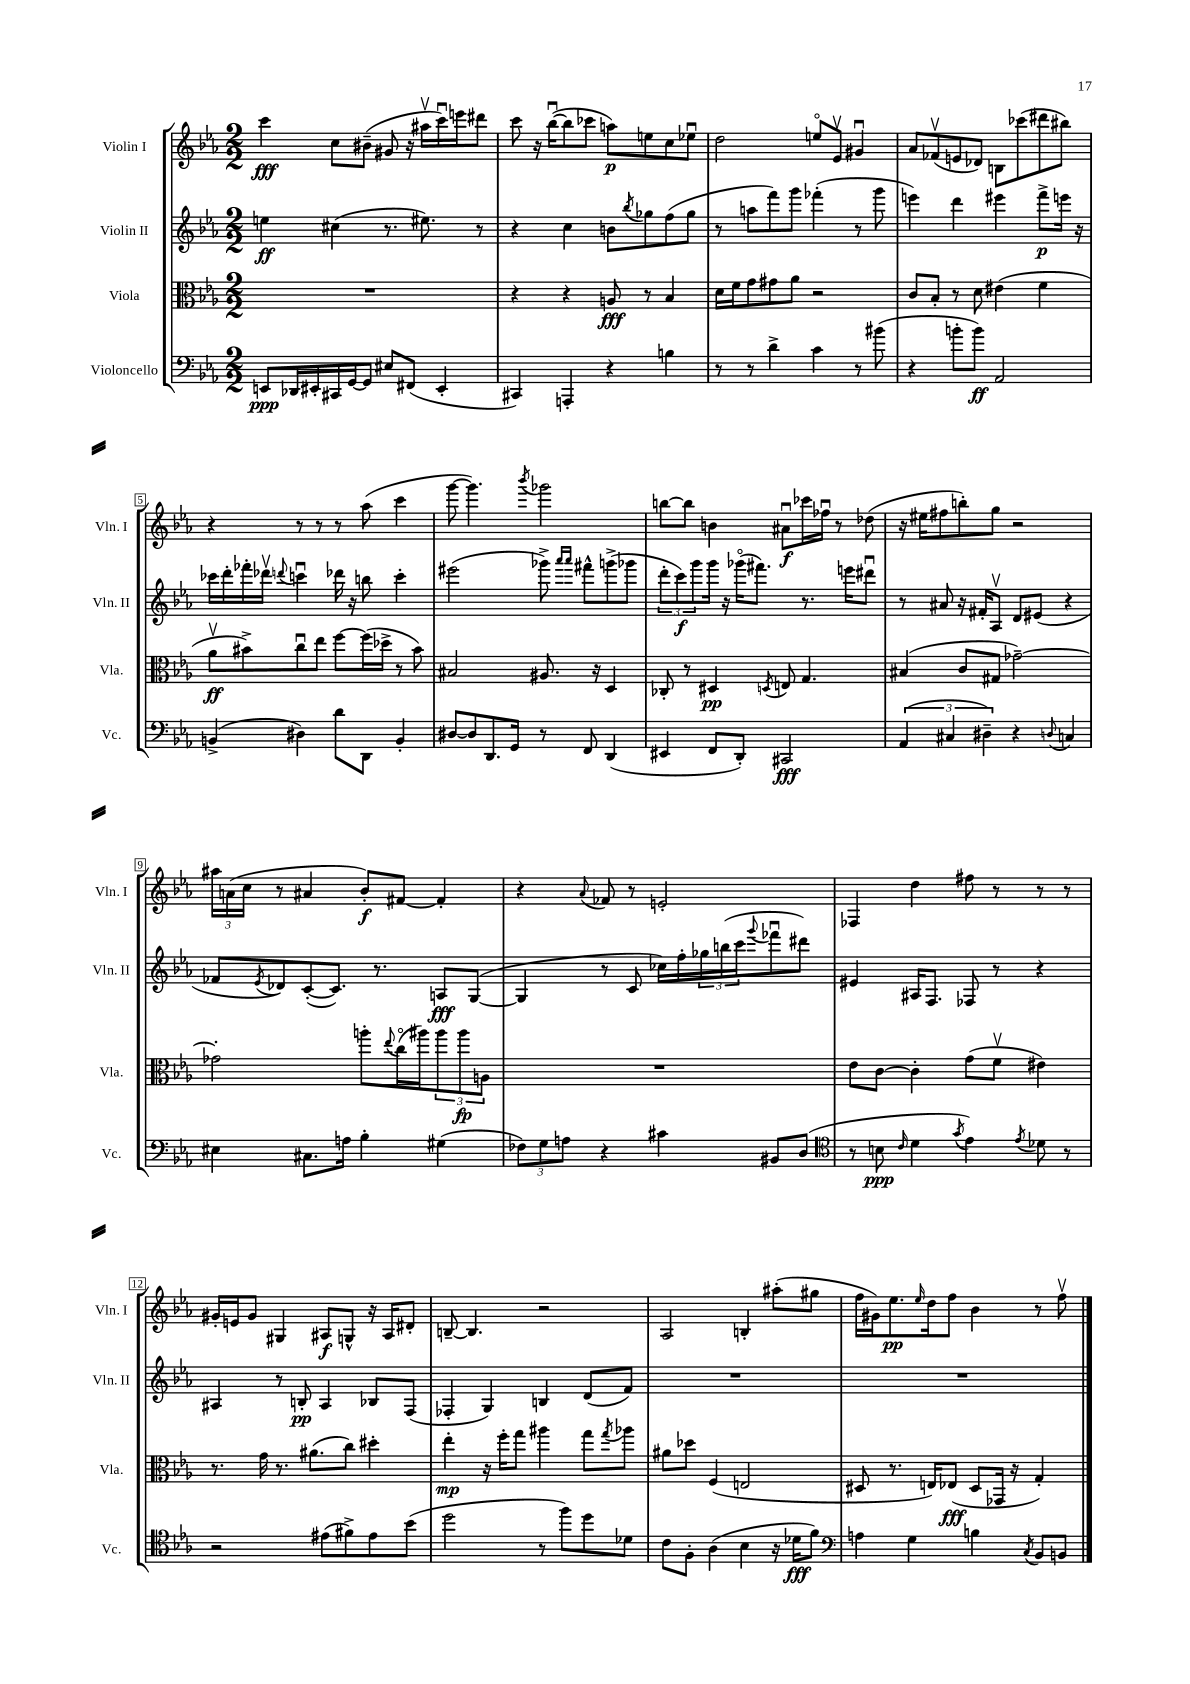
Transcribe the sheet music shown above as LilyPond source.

<<
\new StaffGroup <<
\new Staff = "s0" \with { instrumentName = "Violin I" shortInstrumentName = "Vln. I" } {
    \clef treble \key ees \major \numericTimeSignature \time 2/2
    c'''4\fff c''8 bis'8--( gis'8 r16 ais''16\upbow c'''16\downbow) e'''16 dis'''8 |
    c'''8 r16 bes''16~\downbow( bes''8 ces'''8 a''8\p) e''8 c''8 ees''8\downbow |
    d''2 e''8\flageolet ees'8\upbow gis'4\downbow |
    aes'8 fes'8\upbow( e'8 des'8) b8 ces'''8( dis'''8 bis''8) |
    r4 r8 r8 r8 aes''8( c'''4 |
    g'''8~ g'''4.) \acciaccatura { bes'''8 } ges'''2 |
    b''8~ b''8 b'4 ais'8\downbow\f ces'''16 fes''16\downbow r8 des''8( |
    r16 eis''16 fis''8 b''8-.) g''8 r2 |
    \tuplet 3/2 { ais''16 a'16( c''16 } r8 ais'4 bes'8-.\f) fis'8~ fis'4-. |
    r4 \appoggiatura { aes'8 } fes'8 r8 e'2-. |
    fes4 d''4 fis''8 r8 r8 r8 |
    gis'16-. e'16 gis'8 gis4 ais8\f g8-^ r16 ais16 dis'8-. |
    b8~-- b4. r2 |
    aes2 b4-. ais''8-.( gis''8 |
    f''16 gis'16) ees''8.\pp \grace { ees''16 } d''16 f''8 bes'4 r8 f''8\upbow \bar "|." |
}
\new Staff = "s1" \with { instrumentName = "Violin II" shortInstrumentName = "Vln. II" } {
    \clef treble \key ees \major \numericTimeSignature \time 2/2
    e''4\ff cis''4( r8. eis''8.) r8 |
    r4 c''4 b'8 \acciaccatura { bes''8 } ges''8 f''8( ges''8 |
    r8 a''8 f'''8) g'''8 fes'''4-.( r8 g'''8 |
    e'''4) d'''4 eis'''4 f'''8->\p e'''16 r16 |
    ces'''16 d'''16-. fes'''16-. des'''16\upbow \appoggiatura { d'''8 } c'''4\downbow des'''16 r16 b''8 c'''4-. |
    eis'''2( ges'''8->) \grace { aes'''16 aes'''16 } fis'''8-^ g'''8->( ges'''8 |
    \tuplet 3/2 { d'''8-. c'''8\f) g'''8 } g'''16 r16 ges'''16\flageolet( fis'''8.) r8. e'''16 dis'''8\downbow |
    r8 ais'8 r16 fis'16-. aes8\upbow d'8 eis'8( r4 |
    fes'8 \acciaccatura { ees'8 } des'8) c'8~-.( c'8.) r8. a8\fff g8~( |
    g4 r8 c'8 ces''16) f''16-. \tuplet 3/2 { ges''16 b''16( c'''16 } \appoggiatura { g'''8 } fes'''8\downbow dis'''8) |
    eis'4 ais16 f8. fes8 r8 r4 |
    ais4 r8 b8-.\pp ais4 bes8 f8( |
    fes4-. g4) b4 d'8( f'8) |
    R1 |
    R1 \bar "|." |
}
\new Staff = "s2" \with { instrumentName = "Viola" shortInstrumentName = "Vla." } {
    \clef alto \key ees \major \numericTimeSignature \time 2/2
    R1 |
    r4 r4 a8\fff r8 bes4 |
    d'16 f'16 g'8 gis'8 aes'8 r2 |
    c'8 bes8-. r8 d'8 eis'4( f'4 |
    aes'8\upbow\ff bis'8->) c''8\downbow ees''8 f''8~ f''16( des''16-> r8 bis'8) |
    bis2 ais8. r16 d4 |
    ces8-. r8 dis4\pp \acciaccatura { d8 } e8 g4. |
    bis4( c'8 gis8 ges'2~--) |
    ges'2-. a''8-. \appoggiatura { ees''8 } c''16\flageolet( ais''16) \tuplet 3/2 { ais''8 ais''8\fp a8 } |
    R1 |
    ees'8 c'8~ c'4-. g'8( f'8\upbow eis'4) |
    r8. g'16 r8. ais'8.( c''8) dis''4-. |
    ees''4-.\mp r16 f''16-. g''8 ais''4 g''8 \acciaccatura { g''8 } aes''8 |
    ais'8 des''8 f4( e2 |
    dis8 r8. e16) ees8\fff( dis8 ges,16 r16 g4-.) \bar "|." |
}
\new Staff = "s3" \with { instrumentName = "Violoncello" shortInstrumentName = "Vc." } {
    \clef bass \key ees \major \numericTimeSignature \time 2/2
    e,8\ppp des,16 eis,16-. cis,16 g,16~ g,8 eis8 fis,8( eis,4-. |
    cis,4) a,,4-. r4 b4 |
    r8 r8 d'4-> c'4 r8 bis'8( |
    r4 b'8-. b'8\ff) aes,2 |
    b,4->( dis4) d'8 d,8 b,4-. |
    dis8~ dis8 d,8. g,16 r8 f,8 d,4( |
    eis,4 f,8 d,8-.) cis,2\fff |
    \tuplet 3/2 { aes,4( cis4 dis4--) } r4 \appoggiatura { d8 } c4 |
    eis4 cis8. a16 bes4-. gis4( |
    \tuplet 3/2 { fes8) g8 a8 } r4 cis'4 bis,8 d8( |
    \clef tenor r8 b8\ppp \grace { c'16 } d'4 \acciaccatura { g'8 } ees'4) \acciaccatura { ees'8 } des'8 r8 |
    r2 eis'8( fis'8->) eis'8 bes'8( |
    d''2 r8 f''8) d''8 des'8 |
    c'8 f8-. aes4( bes4 r16 des'16\fff f'8) |
    \clef bass a4 g4 b4 \acciaccatura { c8 } bes,8 b,8 \bar "|." |
}
>>
>>
\layout { \context { \Score \override BarNumber.stencil = #(make-stencil-boxer 0.1 0.3 ly:text-interface::print) } }
